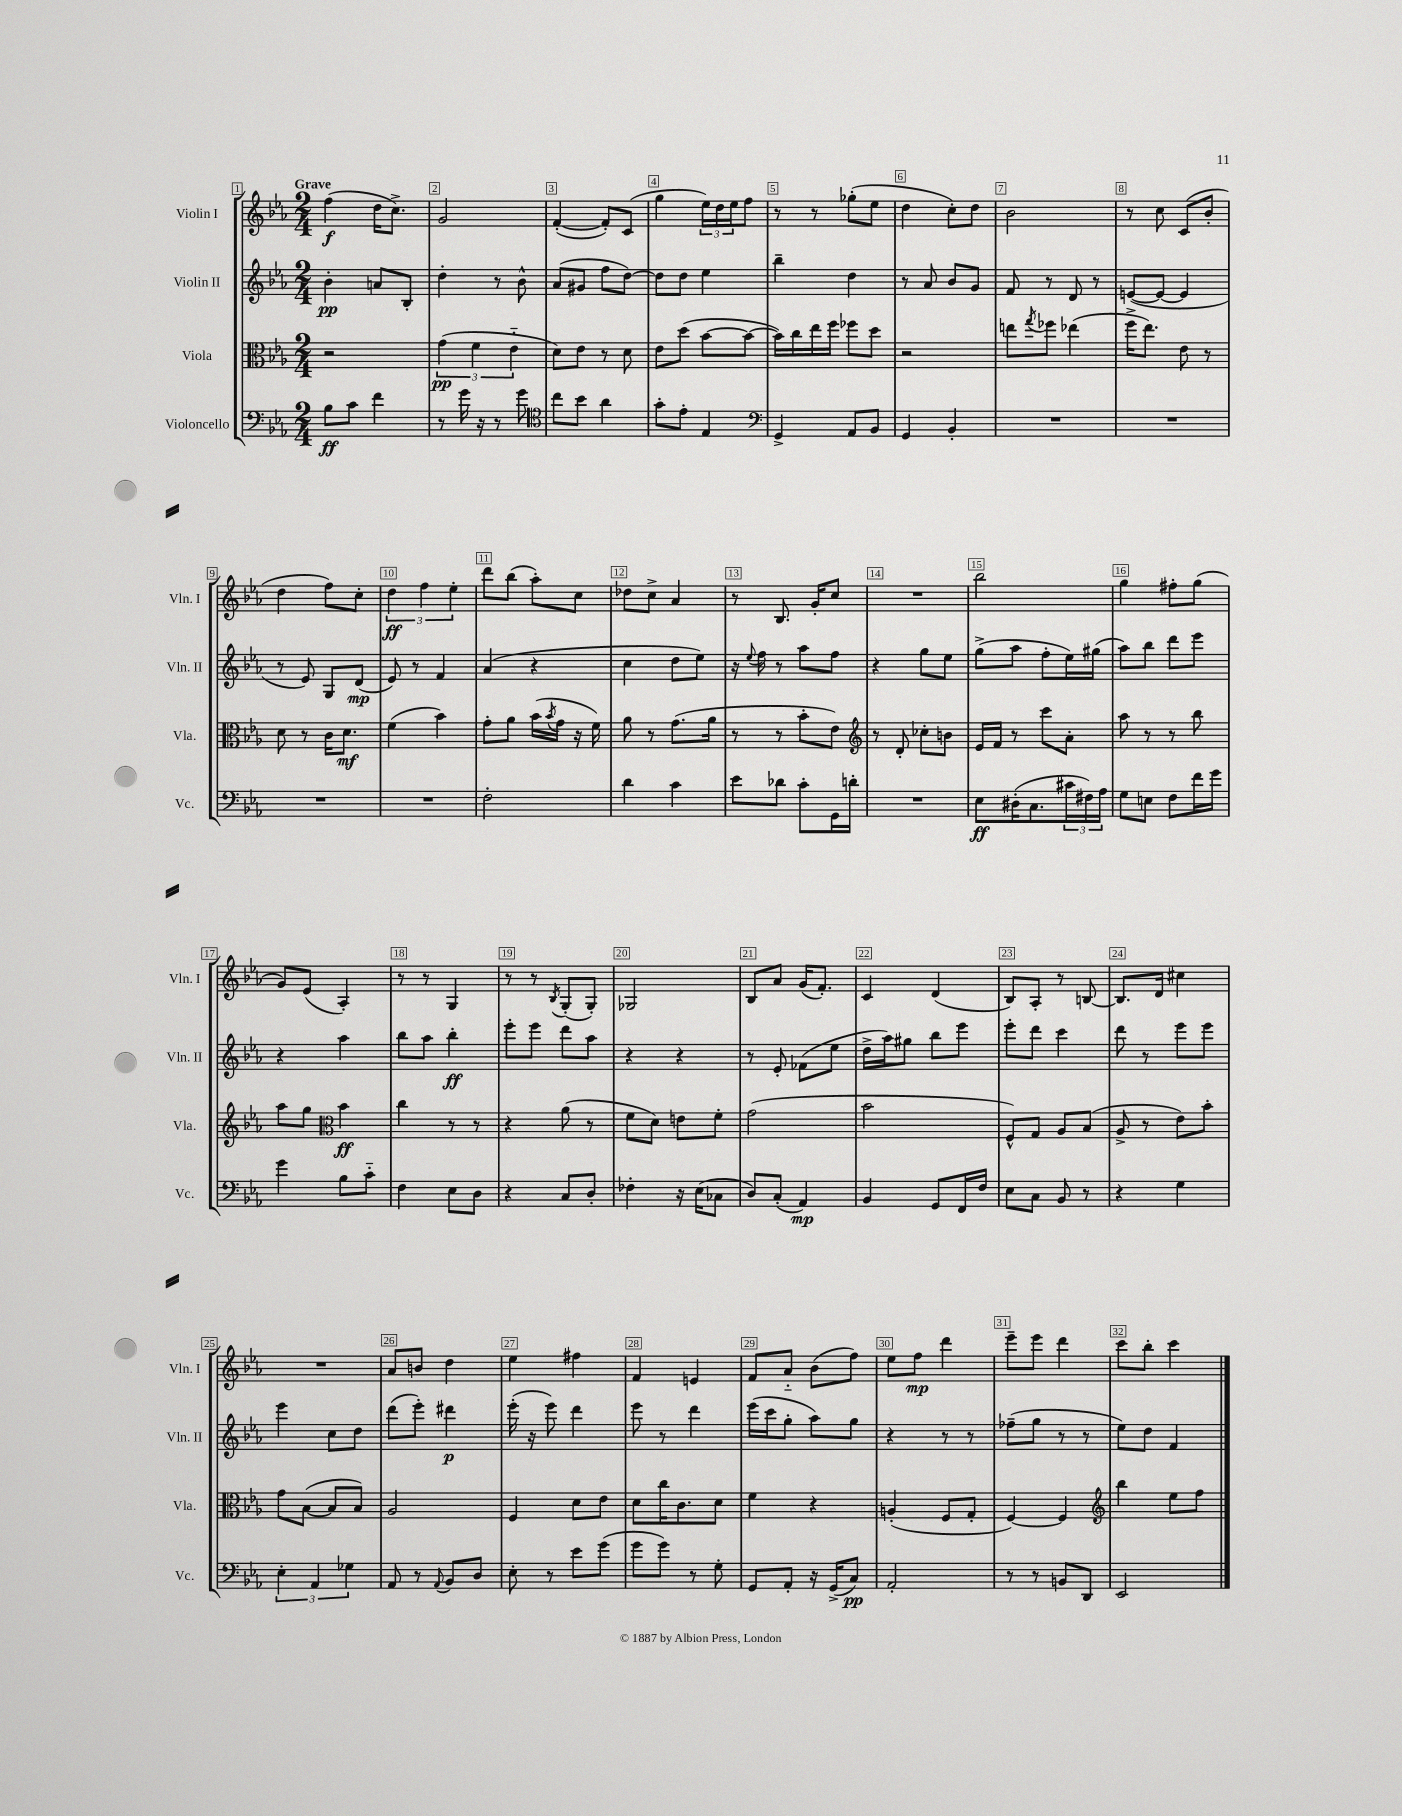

**kern	**kern	**kern	**kern
*staff4	*staff3	*staff2	*staff1
*clefF4	*clefC3	*clefG2	*clefG2
*k[b-e-a-]	*k[b-e-a-]	*k[b-e-a-]	*k[b-e-a-]
*M2/4	*M2/4	*M2/4	*M2/4
8B-	2r	4b-'	(4ff
8c	.	.	.
4f	.	8a	16dd
.	.	.	8.cc^)
.	.	8B-'	.
=	=	=	=
8r	(6g	4dd'	2g
16g	.	.	.
.	6f	.	.
16r	.	.	.
8r	.	8r	.
.	6e-'~	.	.
8g	.	8b-^^	.
=	=	=	=
*clefC4	*	*	*
8cc	8d)	(8a-	([4f'
8b-	8e-	8g#	.
4a-	8r	8ff	8f'])
.	8d	[8dd)	(8c
=	=	=	=
8g'	8e-	8dd]	4gg
8e-'	(8dd	8dd	.
4E-	[8b-	4ee-	24ee-)
.	.	.	24dd
.	.	.	24ee-
.	8b-_	.	8ff
=	=	=	=
*clefF4	*	*	*
4GG^	16b-])	4bb-~	8r
.	16cc	.	.
.	16ee-	.	8r
.	16ff	.	.
8AA-	8ff-	4dd	(8gg-'
8BB-	8dd	.	8ee-
=	=	=	=
4GG	2r	8r	4dd
.	.	8a-	.
4BB-'	.	8b-	8cc')
.	.	8g	8dd
=	=	=	=
2r	8ee	8f	2b-
.	8qgg	.	.
.	8ff-	8r	.
.	(4ee-	8d	.
.	.	8r	.
=	=	=	=
2r	16ff^	([8e	8r
.	8.ee-)	.	.
.	.	8e_	8cc
.	8e-	4e]	(8c
.	8r	.	8b-'
=	=	=	=
2r	8d	8r	4dd
.	8r	8e-)	.
.	16c	8G	8ff)
.	8.d	.	.
.	.	(8d	8cc'
=	=	=	=
2r	(4f	8e-)	6dd
.	.	8r	.
.	.	.	6ff
.	4b-)	4f	.
.	.	.	6ee-'
=	=	=	=
2F'	8g'	(4a-	8ddd
.	8a-	.	(8bb-
.	(16b-	4r	8aa-')
.	8qb-	.	.
.	16g	.	.
.	16r	.	8cc
.	16f)	.	.
=	=	=	=
4d	8a-	4cc	8dd-
.	8r	.	8cc^
4c	(8.g	8dd	4a-
.	.	8ee-)	.
.	16a-	.	.
=	=	=	=
8e-	8r	16r	8r
.	.	8qqee-	.
.	.	16ff	.
8d-	8r	8r	8.B-
8c'	8b-'	8aa-	.
.	.	.	16g'
16GG	8e-)	8ff	8cc
16d'	.	.	.
=	=	=	=
*	*clefG2	*	*
2r	8r	4r	2r
.	8d'	.	.
.	8cc-'	8gg	.
.	8b	8ee-	.
=	=	=	=
8E-	16e-	(8gg^	2bb-
.	16f	.	.
(16D#'	8r	8aa-	.
8.C	.	.	.
.	8ccc	8ff'	.
24c#	8a-'	16ee-)	.
24F#)	.	.	.
.	.	(16gg#	.
24A-	.	.	.
=	=	=	=
8G	8aa-	8aa-)	4gg
8E	8r	8bb-	.
8F	8r	8ddd	8ff#'
16f	8bb-	8eee-	(8gg
16g	.	.	.
=	=	=	=
4g	8aa-	4r	8g)
.	8gg	.	(8e-
*	*clefC3	*	*
8B-	4b-	4aa-	4A-')
8c'~	.	.	.
=	=	=	=
4F	4cc	8bb-	8r
.	.	8aa-	8r
8E-	8r	4bb-'	4G
8D	8r	.	.
=	=	=	=
4r	4r	8eee-'	8r
.	.	8eee-	8r
.	.	.	8qB-
8C	(8a-	8ddd	(8G'
8D'	8r	8aa-	8G')
=	=	=	=
4F-'	8f	4r	2G-
.	8d)	.	.
16r	8e	4r	.
(16E-	.	.	.
8C-	8f'	.	.
=	=	=	=
8D)	(2g	8r	8B-
(8C'	.	8e-'	8a-
4AA-)	.	(8f-	(16g
.	.	.	8.f')
.	.	8ee-	.
=	=	=	=
4BB-	2b-	16dd^	4c
.	.	16aa-)	.
.	.	8gg#	.
8GG	.	8bb-	(4d
16FF	.	8eee-	.
16F	.	.	.
=	=	=	=
8E-	8F^^)	8eee-'	8B-)
8C	8G	8ddd	8A-'
8BB-	8A-	4ccc	8r
8r	(8B-	.	[8B
=	=	=	=
4r	8A-^	8ddd	8.B]
.	8r	8r	.
.	.	.	16d
4G	8e-)	8eee-	4cc#
.	8b-'	8eee-	.
=	=	=	=
6E-'	8g	4eee-	2r
.	([8B-	.	.
6AA-	.	.	.
.	8B-]	8cc	.
6G-	.	.	.
.	8B-)	8dd	.
=	=	=	=
8AA-	2A-	(8ddd	8a-
8r	.	8eee-')	8b
8qqAA-	.	.	.
8BB-	.	4ddd#	4dd
8D	.	.	.
=	=	=	=
8E-'	4F	(16eee-'	4ee-
.	.	16r	.
8r	.	8eee-)	.
8e-	8d	4ddd	4ff#
(8g	8e-	.	.
=	=	=	=
8g	8d	8eee-	4f
8g)	16cc	8r	.
.	8.c	.	.
8r	.	4ddd	4e
8G'	8d	.	.
=	=	=	=
8GG	4f	(16eee-	8f
.	.	16ccc	.
8AA-'	.	8gg'	8a-'~
16r	4r	8aa-)	(8b-
(16GG^	.	.	.
8C)	.	8gg	8ff)
=	=	=	=
2AA-'	(4A'	4r	8ee-
.	.	.	8ff
.	8F	8r	4ddd
.	8G'	8r	.
=	=	=	=
8r	[4F)	(8ff-~	8eee-~
8r	.	8gg	8eee-
8BB	4F]	8r	4ddd
8DD	.	8r	.
=	=	=	=
*	*clefG2	*	*
2EE-	4bb-	8ee-)	8ccc
.	.	8dd	8bb-'
.	8ee-	4f	4ccc
.	8ff	.	.
==	==	==	==
*-	*-	*-	*-
